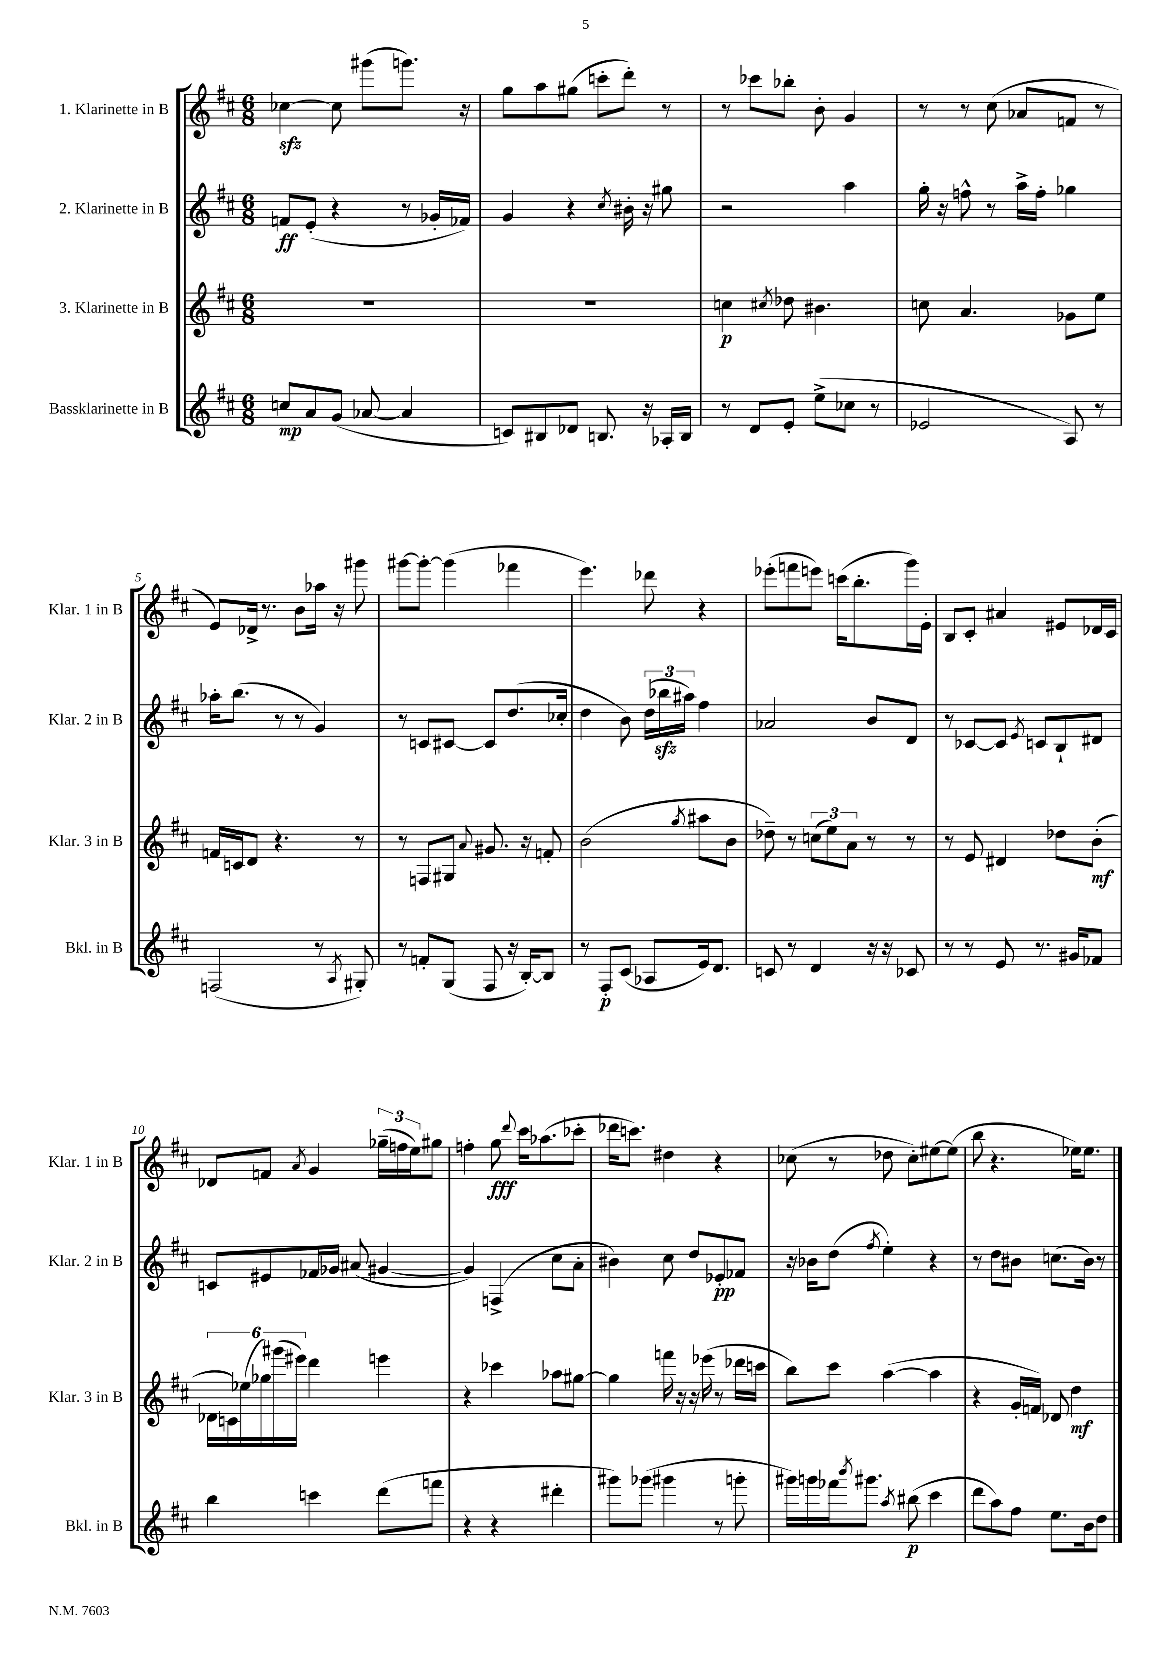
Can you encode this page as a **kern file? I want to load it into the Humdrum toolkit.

**kern	**kern	**kern	**kern
*staff4	*staff3	*staff2	*staff1
*clefG2	*clefG2	*clefG2	*clefG2
*k[f#c#]	*k[f#c#]	*k[f#c#]	*k[f#c#]
*M6/8	*M6/8	*M6/8	*M6/8
8cc	2.r	8f	[4cc-
8a	.	(8e'	.
(8g	.	4r	8cc-]
[8a-	.	.	(8ggg#
4a-]	.	8r	8.ggg)
.	.	16g-'	.
.	.	16f-)	16r
=	=	=	=
8c)	2.r	4g	8gg
8B#	.	.	8aa
8d-	.	4r	(8gg#
8.B	.	.	8ccc'
.	.	8qcc#	.
.	.	16b#'	8ddd')
16r	.	16r	.
16A-'	.	8gg#	8r
16B	.	.	.
=	=	=	=
8r	4cc	2r	8r
8d	.	.	8ccc-
.	8qcc#	.	.
8e'	8dd-	.	8bb-'
(8ee^	4.b#	.	8b'
8cc-	.	4aa	4g
8r	.	.	.
=	=	=	=
2e-	8cc	16gg'	8r
.	.	16r	.
.	4.a	8ff^^	8r
.	.	8r	(8cc#
.	.	16aa^	8a-
.	.	16ff'	.
8A)	8g-	4gg-	8f
8r	8ee	.	8r
=	=	=	=
(2F	16f	16aa-'	8e)
.	16c	(8.bb	.
.	8d	.	16d-^
.	.	.	8.r
.	4.r	8r	.
.	.	8r	8b
8r	.	4g)	16aa-
.	.	.	16r
8qA	.	.	.
8G#')	8r	.	8ggg#
=	=	=	=
8r	8r	8r	[8ggg#
8f'	8F	8c	8ggg#'_
(8G	8G#	[8c#	(4ggg#]
.	8qqa	.	.
8F#	8.g#	8c#]	.
16r	.	(8.dd	4fff-
[16B')	16r	.	.
8B]	8f'	.	.
.	.	16cc-'	.
=	=	=	=
8r	(2b	4dd	4.eee)
8F#'	.	.	.
(8c#	.	8b)	.
8A-	.	(24dd	8ddd-
.	.	24bb-	.
.	.	24aa#)	.
.	8qgg	.	.
16e)	8aa#	4ff#	4r
8.d	.	.	.
.	8b	.	.
=	=	=	=
8c	8dd-~)	2a-	(8eee-'
8r	8r	.	8fff
4d	(12cc	.	8eee)
.	12ee)	.	.
.	.	.	(16ccc
.	12a	.	.
.	.	.	8.bb'
16r	8r	8b	.
16r	.	.	.
8c-	8r	8d	16ggg)
.	.	.	16e'
=	=	=	=
8r	8r	8r	8B
8r	8e	[8c-	8c#'
8e	4d#	8c-]	4a#
.	.	8qe	.
8.r	.	8c	.
.	8dd-	8B`	8e#
16g#	.	.	.
8f-	(8b'	8d#	16d-
.	.	.	16c#
=	=	=	=
4bb	24d-	8c	8d-
.	24c)	.	.
.	(24ee-	.	.
.	24gg-)	8e#	8f
.	(24ggg#	.	.
.	24eee#)	.	.
.	.	.	8qa
4ccc	4ddd	16f-	4g
.	.	16g-	.
.	.	(8a#	.
(8ddd	4eee	[4g#	(24gg-~
.	.	.	24ff
.	.	.	24ee)
8fff	.	.	8gg#
=	=	=	=
4r	4r	4g#])	4ff'
4r	4ccc-	(4F^	8gg
.	.	.	8qqddd
.	.	.	16ccc#
.	.	.	(8.aa-
4ddd#'	8aa-	8cc#	.
.	[8gg#	8a'	8ccc-'
=	=	=	=
8ggg#)	4gg#]	4b#)	16ddd-
.	.	.	8.ccc)
(8ggg-	.	.	.
4ggg#	16fff	8cc#	4dd#
.	16r	.	.
.	16r	8dd	.
.	(16eee-	.	.
8r	8r	8e-'	4r
8ggg'	16ddd-	8f-	.
.	16ccc	.	.
=	=	=	=
16ggg#)	8bb)	16r	(8cc-
16ggg	.	16b-	.
16fff-	8ccc#	(8dd	8r
8qbbb	.	.	.
8.ggg#	.	.	.
.	.	8qff#	.
.	([4aa	4ee')	8dd-
8qaa	.	.	.
(8bb#	.	.	8cc-')
4ccc#	4aa]	4r	[8ee#
.	.	.	(8ee#]
=	=	=	=
8ddd	4r	8r	8bb
8aa)	.	8dd	4.r
8ff#	16g'	8b#	.
.	16f)	.	.
8.ee	8d-	(8.cc	.
.	4dd	.	16ee-)
16b	.	16b#)	8.ee-
8dd	.	8r	.
==	==	==	==
*-	*-	*-	*-
